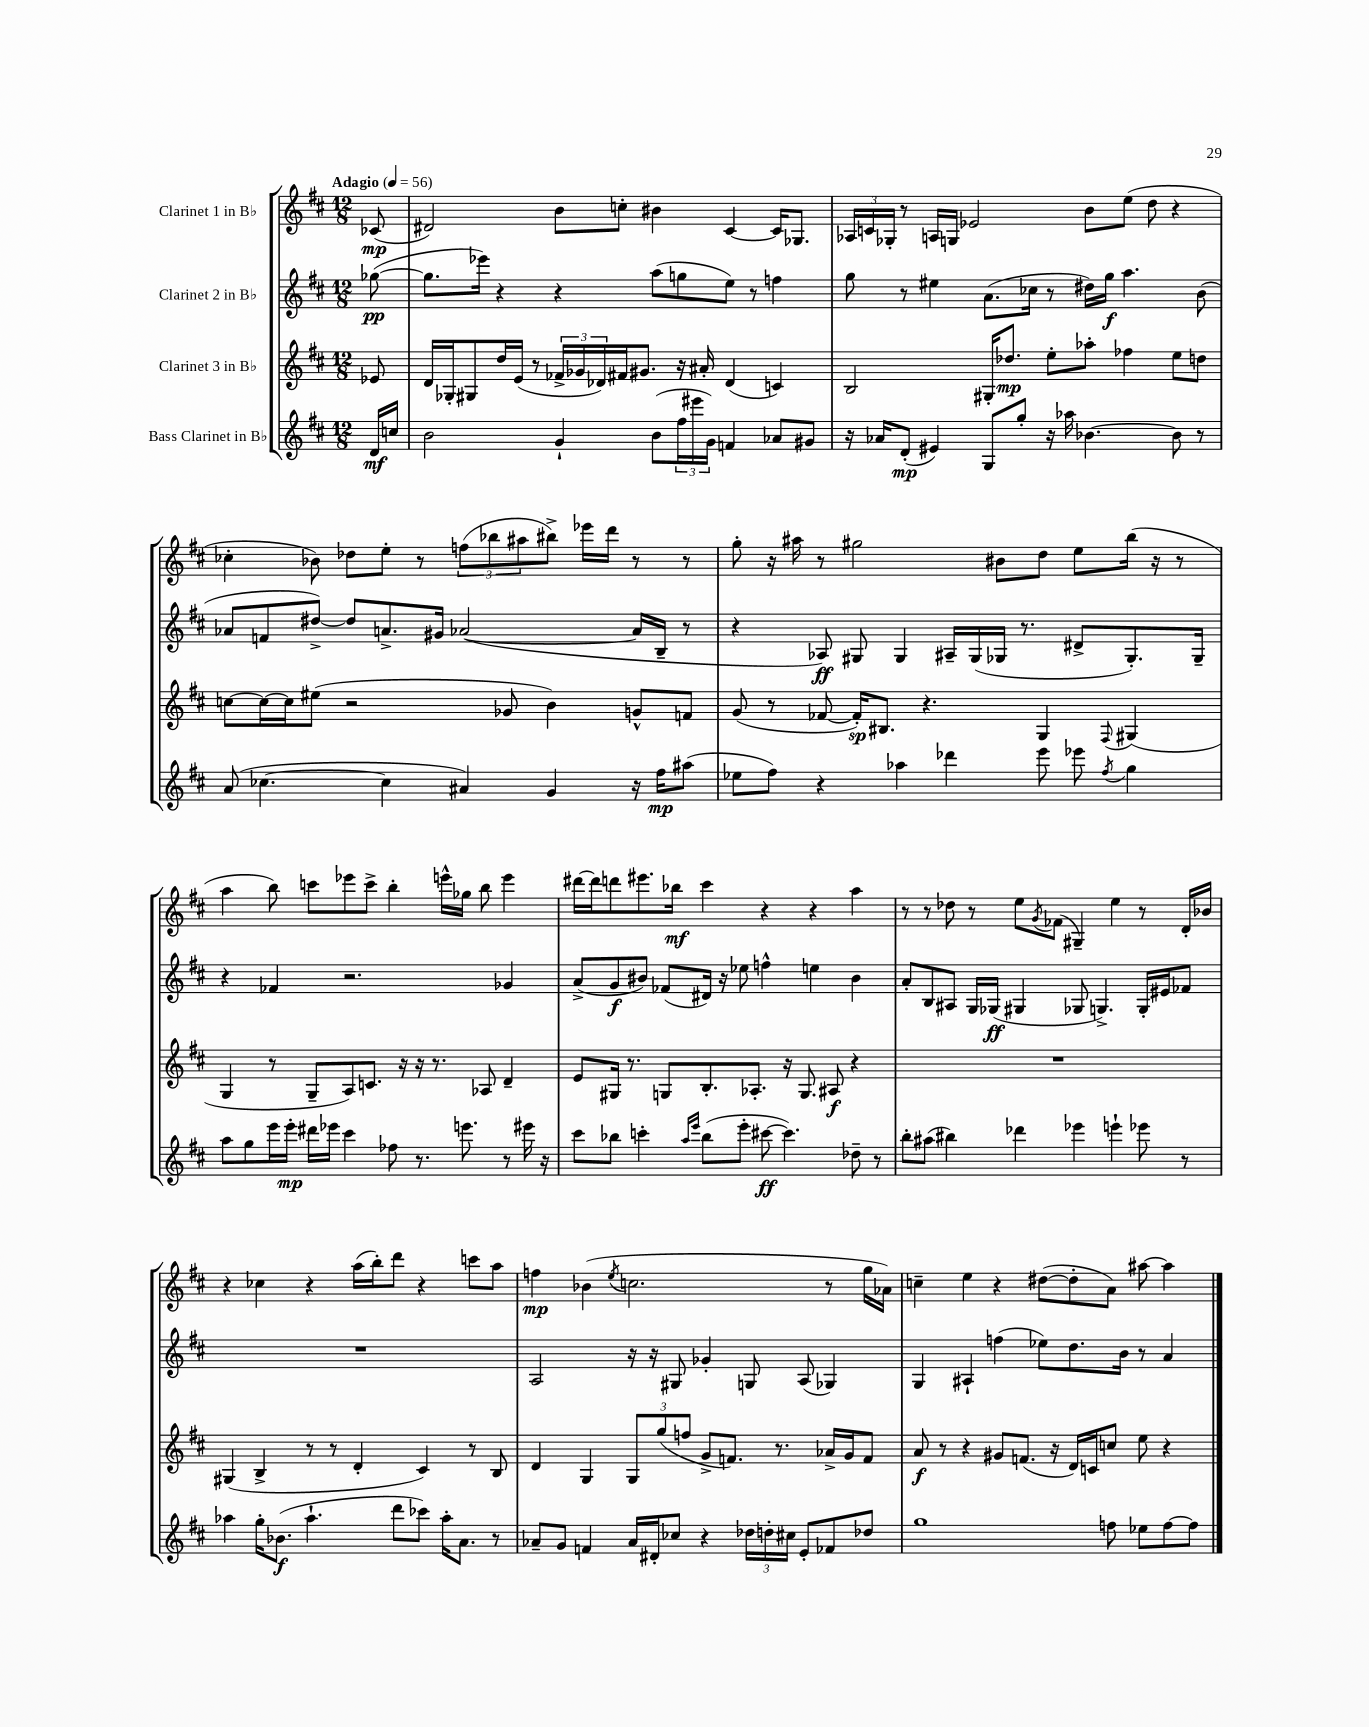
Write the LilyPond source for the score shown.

<<
\new StaffGroup <<
\new Staff = "s0" \with { instrumentName = "Clarinet 1 in Bb" } {
    \clef treble \key d \major \numericTimeSignature \time 12/8 \partial 8 \tempo "Adagio" 4 = 56
    ces'8\mp( |
    dis'2) b'8 c''8-. bis'4 cis'4~ cis'16 ges8. |
    \tuplet 3/2 { aes16 c'16 ges16-. } r8 a16 g16 ees'2 b'8 e''8( d''8 r4 |
    ces''4-. bes'8) des''8 e''8-. r8 \tuplet 3/2 { f''8( bes''8 ais''8 } bis''8->) ees'''16 d'''16 r8 r8 |
    g''8-. r16 ais''16 r8 gis''2 bis'8 d''8 e''8 b''16( r16 r8 |
    a''4 b''8) c'''8 ees'''8 c'''8-> b''4-. e'''16-^ ges''16 b''8 e'''4 |
    dis'''16~ dis'''16 d'''8 eis'''8. bes''16\mf cis'''4 r4 r4 a''4 |
    r8 r8 des''8 r8 e''8 \acciaccatura { g'8 } fes'8( gis4--) e''4 r8 d'16-. bes'16 |
    r4 ces''4 r4 a''16( b''16-.) d'''8 r4 c'''8 a''8 |
    f''4\mp bes'4( \acciaccatura { e''8 } c''2. r8 g''16 aes'16) |
    c''4-- e''4 r4 dis''8~( dis''8-. a'8) ais''8~ ais''4 \bar "|." |
}
\new Staff = "s1" \with { instrumentName = "Clarinet 2 in Bb" } {
    \clef treble \key d \major \numericTimeSignature \time 12/8 \partial 8
    ges''8~\pp( |
    ges''8. ees'''16) r4 r4 a''8( g''8 e''8) r8 f''4 |
    g''8 r8 eis''4 a'8.( ces''16 r8 dis''16) g''16\f a''4. b'8( |
    aes'8 f'8 dis''8~->) dis''8 a'8.-> gis'16 aes'2~( aes'16 b16-- r8 |
    r4 aes8\ff) gis8 gis4 ais16-- gis16( ges16 r8. dis'8-> ges8.-.) ges16-- |
    r4 fes'4 r2. ges'4 |
    a'8->( g'8\f bis'8) fes'8( dis'16) r16 ees''8 f''4-^ e''4 bis'4 |
    a'8-. b8 ais8 g16 ges16\ff( gis4 ges8 g4.->) g16-. eis'16 fes'8 |
    R1. |
    a2 r16 r16 gis8 ges'4-. g8 a8( ges4) |
    g4 ais4-! f''4( ees''8) d''8. b'16 r8 a'4 \bar "|." |
}
\new Staff = "s2" \with { instrumentName = "Clarinet 3 in Bb" } {
    \clef treble \key d \major \numericTimeSignature \time 12/8 \partial 8
    ees'8 |
    d'16 ges16-. gis8 d''16 e'16( r8 \tuplet 3/2 { fes'16-> ges'16 des'16) } fis'16 gis'8. r16 ais'16-. des'4( c'4) |
    b2 gis16-. des''8.\mp e''8-. aes''8-. fes''4 e''8 d''8 |
    c''8~ c''16~ c''16 eis''8( r2 ges'8 b'4) g'8-^ f'8 |
    g'8( r8 fes'8~ fes'16-.\sp) bis8. r4. g4 \appoggiatura { fis8 } gis4( |
    g4 r8 g8-- a8) c'8. r16 r16 r8. aes8 d'4-- |
    e'8 gis16 r8. g8 b8.-. aes8.-. r16 g8. ais8\f r4 |
    R1. |
    gis4( b4-> r8 r8 d'4-. cis'4) r8 b8 |
    d'4 g4 \tuplet 3/2 { g8 g''8( f''8 } g'8-> f'8.) r8. aes'16-> g'16 f'8 |
    a'8\f r8 r4 gis'8 f'8.( r16 d'16) c'16 c''8 e''8 r4 \bar "|." |
}
\new Staff = "s3" \with { instrumentName = "Bass Clarinet in Bb" } {
    \clef treble \key d \major \numericTimeSignature \time 12/8 \partial 8
    d'16\mf c''16 |
    b'2 g'4-! b'8( \tuplet 3/2 { fis''16 eis'''16 g'16) } f'4 aes'8 gis'8 |
    r16 aes'16 d'8-.\mp( eis'4) g8 g''8-. r16 aes''16 bes'4.~ bes'8 r8 |
    a'8( ces''4.~ ces''4 ais'4) g'4 r16 fis''16\mp ais''8( |
    ees''8 fis''8) r4 aes''4 des'''4 e'''8 ees'''8 \acciaccatura { fis''8 } g''4 |
    a''8 g''8 e'''16 e'''16-.\mp dis'''16 ees'''16 cis'''4 fes''8 r8. e'''8. r8 eis'''16 r16 |
    cis'''8 bes''8 c'''4-. \grace { a''16 e'''16 } bes''8( e'''8-. cis'''8~\ff cis'''4.) des''8-- r8 |
    b''8-. ais''8( bis''4) des'''4 ees'''4 e'''4-! ees'''8 r8 |
    aes''4 g''16-. bes'8.\f( aes''4.-! d'''8 ces'''8) aes''16-. a'8. r8 |
    aes'8-- g'8 f'4 aes'16 dis'16-. ces''8 r4 \tuplet 3/2 { des''16 d''16-. cis''16 } e'8-. fes'8 des''8 |
    g''1 f''8 ees''8 f''8~ f''8 \bar "|." |
}
>>
>>
\layout { \context { \Score \remove "Bar_number_engraver" } }
